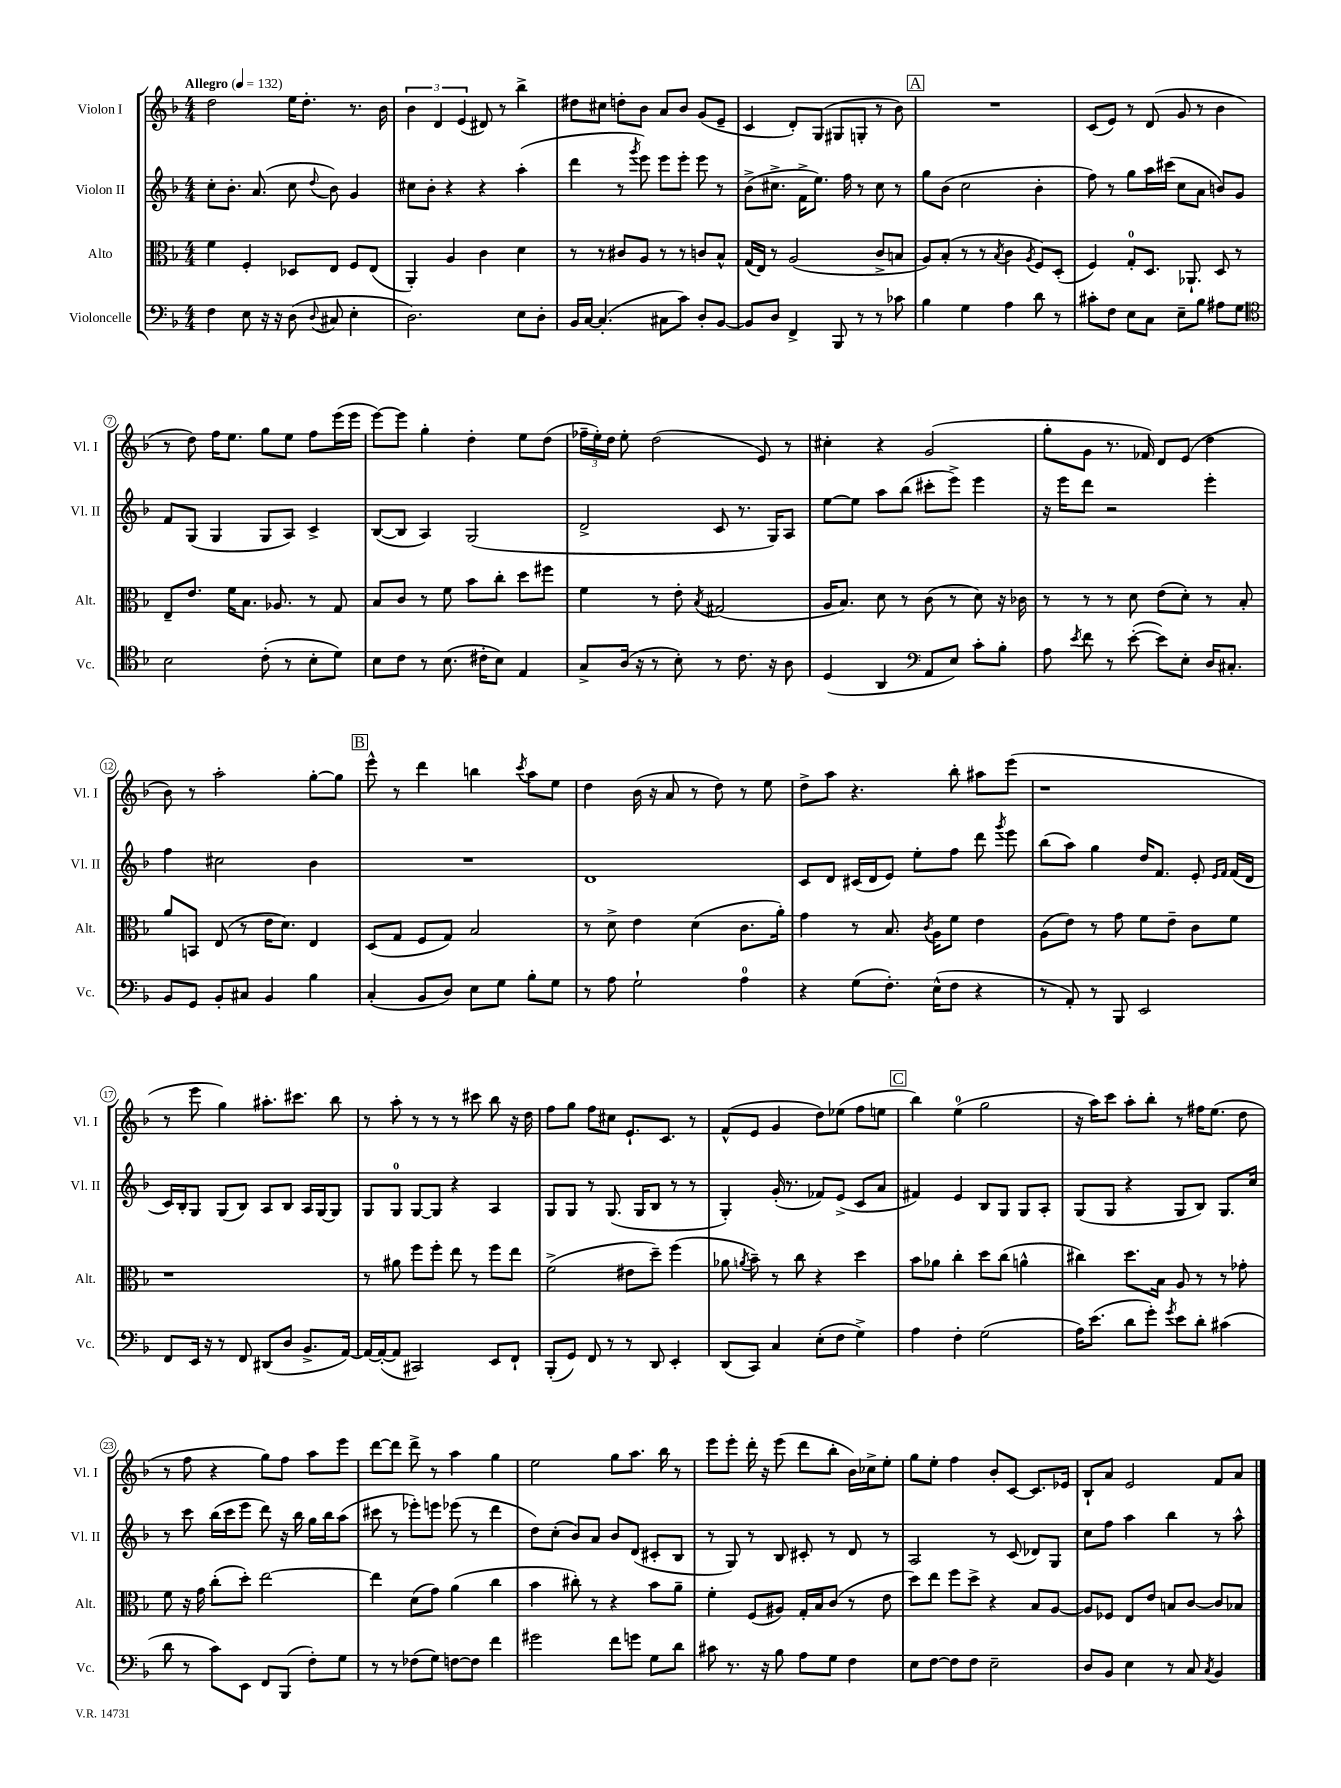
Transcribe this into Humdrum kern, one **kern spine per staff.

**kern	**kern	**kern	**kern
*part4	*part3	*part2	*part1
*staff4	*staff3	*staff2	*staff1
*I"Violoncelle	*I"Alto	*I"Violon II	*I"Violon I
*I'Vc.	*I'Alt.	*I'Vl. II	*I'Vl. I
*clefF4	*clefC3	*clefG2	*clefG2
*k[b-]	*k[b-]	*k[b-]	*k[b-]
*M4/4	*M4/4	*M4/4	*M4/4
*MM132	*MM132	*MM132	*MM132
=1	=1	=1	=1
!	!	!	!LO:TX:a:B:t=Allegro
4F\	4f\	8cc'\L	2dd\
.	.	8.b-'\J	.
8E\	4F'/	.	.
.	.	(8.a/	.
16r	.	.	.
16r	.	.	.
(8D\	8D-X/L	8cc\	16ee\KL
.	.	.	8.dd'\J
8qqD/	.	8qqdd/	.
8C#X/	8E/J	8b-\)	.
4E'\	8F/L	4g/	8.r
.	(8E/J	.	.
.	.	.	16b-\
=2	=2	=2	=2
2.D\)	4AA'/)	8cc#X\L	6b-\
.	.	8b-'\J	.
.	.	.	6d/
.	4A/	4r	.
.	.	.	(6e/
.	4c\	4r	8d#X/)
.	.	.	8r
8E\L	4d\	(4aa'\	4bb-^\
8D'\J	.	.	.
=3	=3	=3	=3
16BB-/LL	8r	4ddd\	8dd#X\L
[16C/JJ	.	.	.
(4.C'/]	8r	.	8cc#X\J
.	8c#X/L	8r	8ddn'\L
.	.	8qggg/	.
.	8A/J	8eee\)	8b-\J
8C#X\L	8r	8eee\L	8a/L
8c\J)	8r	8eee'\J	8b-/J
8D'/L	8cn/L	8eee\	(8g/L
[8BB-/J	8B-^^/J	8r	8e~/J
=4	=4	=4	=4
8BB-/L]	(16G/LL	(8b-^\L	4c/
.	16E/JJ)	.	.
8D/J	8r	8.cc#X^\J	.
4FF^/	(2A/	.	8d'/L)
.	.	16f^\KL	.
.	.	8.ee\J)	(8G/J
8BBB-/	.	.	8G#X/L
.	.	16ff\	.
8r	.	8r	8Gn'/J
8r	8c^/L	8cc#\	8r
8c-X\	8Bn/J	8r	8b-\)
!!LO:REH:place=s1:t=A
=5	=5	=5	=5
4B-\	8A/L)	8gg\L	1r
.	(8B-'/J	(8b-\J	.
4G\	8r	2cc\	.
.	8r	.	.
.	8qB-/	.	.
4A\	4c\	.	.
.	8qA/	.	.
8d\	8F/L)	4b-'\	.
8r	(8D'/J	.	.
=6	=6	=6	=6
8c#X'\L	4F/)	8ff\)	(8c/L
8F\J	.	8r	8e/J)
8E\L	8G'/L	8gg\L	8r
8C\J	8.D/J	16aa\L	(8d/
.	.	(16ccc#X\JJ	.
8E~\L	.	8cc\L	8g/
.	8.AA-X`/	.	.
8B-\J	.	8a\J	8r
8A#X\L	8D/	8bn/L)	4b-\
8G\J	8r	8g/J	.
!!LO:LB:g=z
=7	=7	=7	=7
*clefC4	*	*	*
2B-\	8E~/L	8f/L	8r
.	8.e/J	(8G/J	8dd\)
.	.	4G/	16ff\KL
.	16f\KL	.	8.ee\J
.	8.B-\J	.	.
(8c'\	.	8G/L	8gg\L
.	8.A-X/	.	.
8r	.	8A/J)	8ee\J
8B-'\L	8r	4c^/	8ff\L
8d\J)	8G/	.	(16eee\L
.	.	.	16eee\JJ
=8	=8	=8	=8
8B-\L	8B-/L	([8B-/L	[8eee\L)
8c\J	8c/J	8B-/J]	8eee\J]
8r	8r	4A/)	4gg'\
(8.B-\	8f\	.	.
.	8b-\L	(2G/	4dd'\
16c#X'\KL	.	.	.
8B-\J)	8cc'\J	.	.
4E/	8dd\L	.	8ee\L
.	8ff#X\J	.	(8dd\J
=9	=9	=9	=9
8G^/L	4f\	2d^/	24ff-X~\LL
.	.	.	24ee'\)
.	.	.	24dd\JJ
(16A/Jk	.	.	8ee'\
16r	.	.	.
8r	8r	.	(2dd\
8B-'\)	8e'\	.	.
.	8qB-/	.	.
8r	(2G#X/	8c/	.
8.c\	.	8.r	.
.	.	.	8e/)
16r	.	16G/KL)	.
8A\	.	8A/J	8r
=10	=10	=10	=10
(4D/	16A/KL	[8ee\L	4cc#X'\
.	8.B-/J)	.	.
.	.	8ee\J]	.
4AA/	8d\	8aa\L	4r
.	8r	(8bb-\J	.
*clefF4	*	*	*
8AA/L	(8c\	8ccc#X'\L	(2g/
8E/J)	8r	8eee^\J)	.
8c'\L	8d\)	4eee\	.
8B-'\J	16r	.	.
.	16c-X\	.	.
=11	=11	=11	=11
8A\	8r	16r	8gg'\L
.	.	16eee\KL	.
8qe/	.	.	.
8f\	8r	8ddd\J	8g\J
8r	8r	2r	8.r
([8e'\	8d\	.	.
.	.	.	16f-X/)
8e\L])	(8e\L	.	8d/L
8E'\J	8d'\J)	.	(8e/J
16D/KL	8r	4eee'\	4dd\
8.C#X'/J	.	.	.
.	8B-'/	.	.
!!LO:LB:g=z
=12	=12	=12	=12
8BB-/L	8a/L	4ff\	8b-\)
8GG/J	8BBn/J	.	8r
8BB-'/L	(8E/	2cc#X\	2aa'\
8C#X/J	8r	.	.
4BB-/	16e\KL	.	.
.	8.d\J)	.	.
4B-\	4E/	4b-\	[8gg'\L
.	.	.	8gg\J]
!!LO:REH:place=s1:t=B
=13	=13	=13	=13
(4C'/	(8D/L	1r	8eee^^\
.	8G/J	.	8r
8BB-/L	8F/L	.	4ddd\
8D/J)	8G/J)	.	.
8E\L	2B-/	.	4bbn\
8G\J	.	.	.
.	.	.	8qccc/
8B-'\L	.	.	8aa\L
8G\J	.	.	8ee\J
=14	=14	=14	=14
8r	8r	1d	4dd\
8A\	8d^\	.	.
2G`\	4e\	.	(16b-\
.	.	.	16r
.	.	.	8a/
.	(4d\	.	8r
.	.	.	8dd\)
4A\	8.c\L	.	8r
.	.	.	8ee\
.	16a'\Jk)	.	.
=15	=15	=15	=15
4r	4g\	8c/L	8dd^\L
.	.	8d/J	8aa\J
(8G\L	8r	(16c#X/LL	4.r
.	.	16d/J	.
8.F'\J)	8.B-/	8e/J)	.
.	.	8ee'\L	.
.	8qc/	.	.
(16E^^\KL	16A\KL	.	.
8F\J	8f\J	8ff\J	8bb-'\
4r	4e\	8ddd\	8aa#X\L
.	.	8qggg/	.
.	.	8eee\	(8eee\J
=16	=16	=16	=16
8r	(8A\L	(8bb-\L	1r
8AA'/)	8e\J)	8aa\J)	.
8r	8r	4gg\	.
8BBB-/	8g\	.	.
2EE/	8f\L	16dd/KL	.
.	.	8.f/J	.
.	8e~\J	.	.
.	8c\L	8e'/	.
.	.	16qqe/LL	.
.	.	16qqf/JJ	.
.	8f\J	(16f/LL	.
.	.	16d/JJ	.
!!LO:LB:g=z
=17	=17	=17	=17
8FF/L	1r	16c/LL)	8r
.	.	16B-'/J	.
16EE/Jk	.	8G/J	8eee\
16r	.	.	.
8r	.	(8G/L	4gg\)
8FF/	.	8B-/J)	.
(8DD#X/L	.	8A/L	8.aa#X'\L
8D/J	.	8B-/J	.
.	.	.	8.ccc#X\J
8.BB-^/L	.	16A/LL	.
.	.	[16G/J	.
.	.	8G/J]	8bb-\
[16AA/Jk)	.	.	.
=18	=18	=18	=18
16AA/LL_	8r	8G/L	8r
(16AA'/J_	.	.	.
8AA/J]	8a#X\	8G/J	8aa'\
2CC#X/)	8ff\L	[8G/L	8r
.	8ff'\J	8G/J]	8r
.	8ee\	4r	8r
.	8r	.	8ccc#X\
8EE/L	8ff\L	4A/	8bb-\
8FF`/J	8ee\J	.	16r
.	.	.	16dd\
=19	=19	=19	=19
(8BBB-'/L	(2f^\	8G/L	8ff\L
8GG/J)	.	8G/J	8gg\J
8FF/	.	8r	8ff\L
8r	.	(8.G/	8cc#X\J
8r	8e#X\L	.	8.e`/L
.	.	16G/KL	.
8DD/	8dd~\J)	8B-/J	.
.	.	.	8.c/J
4EE'/	(4ff\	8r	.
.	.	8r	8r
=20	=20	=20	=20
(8DD/L	8a-X\	4G'/)	(8f^^/L
.	8qan/	.	.
8CC/J)	8b-~\)	.	8e/J
4C/	8r	(16g'/	4g/
.	.	8.r	.
.	8cc\	.	.
(8E'\L	4r	8f-X/L)	8dd\L)
8F\J	.	(8e^/J	(8ee-X\J
4G^\)	4dd\	8c/L	8ff\L
.	.	8a/J	8een\J
!!LO:REH:place=s1:t=C
=21	=21	=21	=21
4A\	8b-\L	4f#X/)	4bb-\)
.	8a-X\J	.	.
4F'\	4cc'\	4e/	(4ee\
(2G\	8dd\L	8B-/L	2gg\
.	(8cc\J	8G/J	.
.	4an^^\	8G/L	.
.	.	8A'/J	.
=22	=22	=22	=22
16A\KL)	4cc#X\)	(8G/L	16r
(8.e\J	.	.	16aa\KL)
.	.	8G/J	8ccc\J
8d\L	8.dd\L	4r	8aa'\L
8g'\J)	.	.	8bb-'\J
.	16B-\Jk	.	.
8qg/	.	.	.
8e\L	8A/	8G/L	8r
8d'\J	8r	8B-/J)	16ff#X\KL
.	.	.	(8.ee\J
(4c#X\	8r	8.G/L	.
.	8g-X'\	.	8dd\
.	.	16cc/Jk	.
!!LO:LB:g=z
=23	=23	=23	=23
8d\	8f\	8r	8r
8r	16r	8ccc\	8ff\
.	16g\	.	.
8c\L)	(8cc'\L	(16bb-\LL	4r
.	.	16ccc\J	.
8EE\J	8dd'\J)	8eee\J	.
8FF/L	[2ee\	8ddd\)	8gg\L)
(8BBB-/J	.	16r	8ff\J
.	.	16bb-\	.
8F'\L)	.	16gg\LL	8aa\L
.	.	16bb-\J	.
8G\J	.	(8aa\J	8eee\J
=24	=24	=24	=24
8r	4ee\]	8ccc#X\	[8ddd\L
8r	.	8r	8ddd\J]
(8F-X\L	(8d\L	8eee-X'\L)	8ddd^\
8G\J)	8g\J)	8eeen\J	8r
[8Fn\L	(4a\	(8eee-X\	4aa\
8F\J]	.	8r	.
4f\	4cc\	4ddd\	4gg\
=25	=25	=25	=25
2g#X\	4b-\	8dd\L)	2ee\
.	.	(8cc'\J	.
.	8cc#X'\)	8b-/L)	.
.	8r	8a/J	.
8f\L	4r	8b-/L	8gg\L
8gn\J	.	(8d/J	8.aa\J
8G\L	8b-\L	8c#X'/L	.
.	.	.	16bb-\
8d\J	8a~\J	8B-/J	8r
=26	=26	=26	=26
8c#X\	4f'\	8r	8eee\L
8.r	.	8G/)	8eee'\J
.	(8F/L	8r	16ddd'\
16r	.	.	16r
8B-\	8A#X/J)	8B-/	(8eee\
8A\L	16G'/LL	8c#X'/	8ddd\L
.	16B-/J	.	.
8G\J	(8c/J	8r	8bb-'\J
4F\	8r	8d/	16b-\LL)
.	.	.	16cc-X^\J
.	8e\	8r	8ee'\J
=27	=27	=27	=27
8E\L	8dd\L)	2A/	8gg\L
[8F\J	8ee\J	.	8ee'\J
8F\L]	8ff\L	.	4ff\
8F\J	8dd^\J	.	.
2E~\	4r	8r	8b-'/L
.	.	(8c/	[8c/J
.	8B-/L	8d-X/L)	8.c/L]
.	[8A/J	8G/J	.
.	.	.	16e-X/Jk
=28	=28	=28	=28
8D/L	8A/L]	8cc\L	8B-`/L
8BB-/J	8F-X/J	8ff\J	8a/J
4E\	8E/L	4aa\	2e/
.	8e/J	.	.
8r	8Bn/L	4bb-\	.
8C/	[8c/J	.	.
8qC/	.	.	.
4BB-/	8c/L]	8r	8f/L
.	8B-X/J	8aa^^\	8a/J
==	==	==	==
*-	*-	*-	*-
